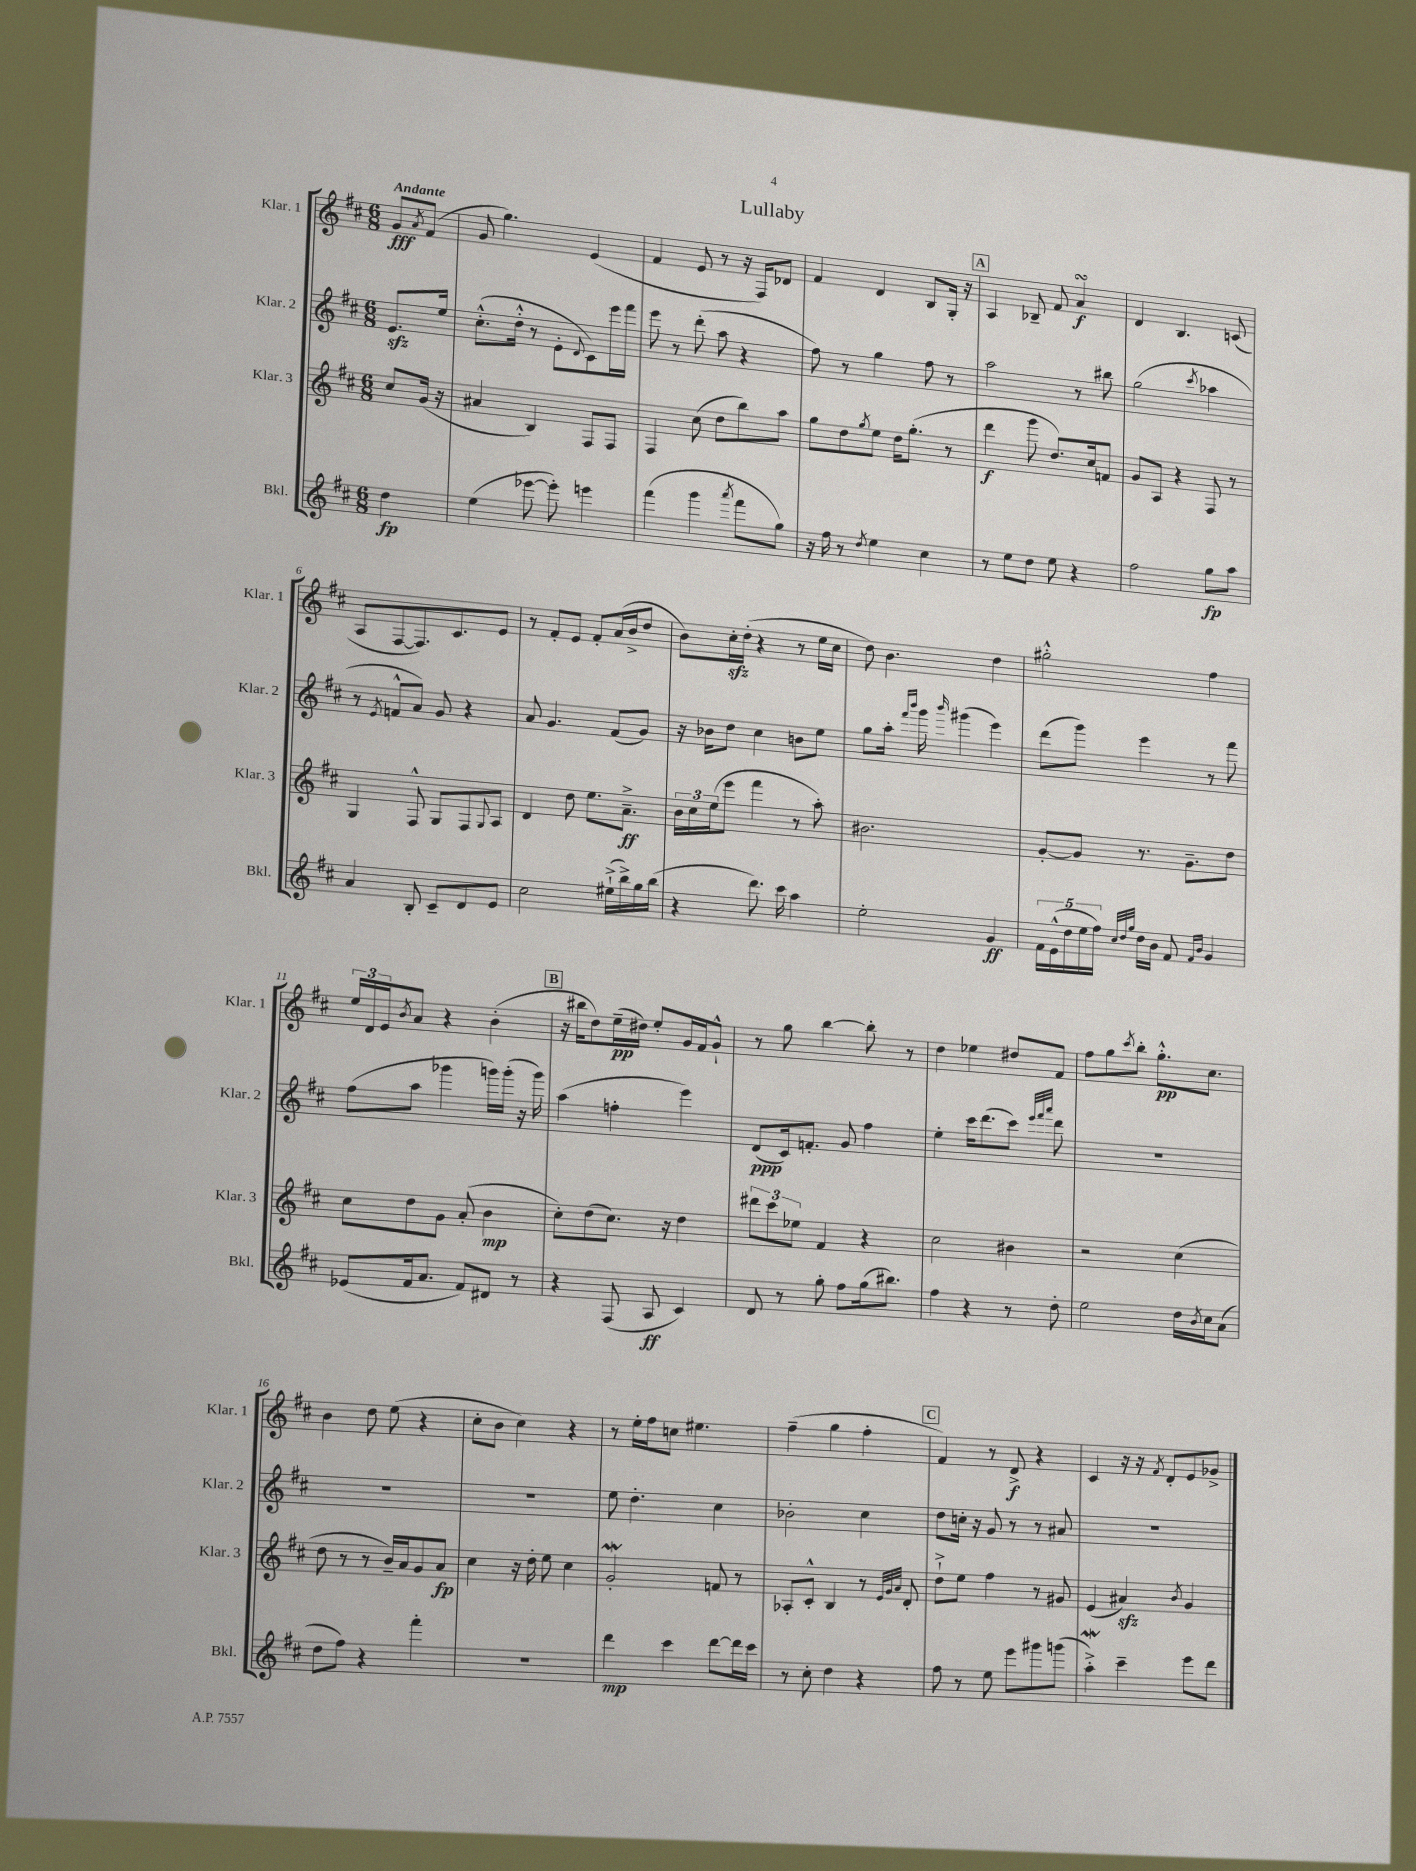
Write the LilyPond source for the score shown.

\header { title = "Lullaby" }
<<
\new StaffGroup <<
\new Staff = "s0" \with { instrumentName = "Klar. 1" shortInstrumentName = "Klar. 1" } {
    \clef treble \key d \major \numericTimeSignature \time 6/8 \partial 4 \tempo "Andante"
    g'8\fff \acciaccatura { a'8 } fis'8( |
    g'8 g''4.) e'4( |
    fis'4 e'8 r8 r16 fis16) des'8 |
    fis'4 d'4 b8 g16-. r16 |
    \mark \markup { \box "A" } a4 bes8-- fis'8 a'4\turn\f |
    d'4 b4. c'8( |
    a8 fis8~ fis8.) cis'8. e'8 |
    r8 fis'8-. e'8 fis'8-. a'16( b'16-> d''8 |
    b'8) cis''16-.\sfz d''16-.( r4 r8 e''16 cis''16 |
    d''8) b'4. d''4 |
    gis''2-.-^ fis''4 |
    \tuplet 3/2 { e''16 d'16 e'16 } \acciaccatura { b'8 } a'8 r4 b'4-.( |
    \mark \markup { \box "B" } r16 bis''16 d''8) e''16--\pp( dis''16) e''8-. g'16 fis'16 g'8-!-^ |
    r8 g''8 b''4~ b''8-. r8 |
    d''4 ees''4 dis''8 fis'8 |
    fis''8 g''8 \acciaccatura { cis'''8 } b''8-. g''8.-.-^\pp cis''8. |
    b'4 d''8 e''8( r4 |
    cis''8-. b'8 cis''4) r4 |
    r8 e''16-. fis''16 c''8 eis''4. |
    fis''4--( g''4 fis''4-. |
    \mark \markup { \box "C" } fis'4) r8 d'8->\f r4 |
    cis'4 r16 r16 \acciaccatura { fis'8 } d'8-. e'8 ges'8-> \bar "|." |
}
\new Staff = "s1" \with { instrumentName = "Klar. 2" shortInstrumentName = "Klar. 2" } {
    \clef treble \key d \major \numericTimeSignature \time 6/8 \partial 4
    e'8.\sfz e''16 |
    cis''8.-.-^( d''16-.-^ r8 e'8-. \appoggiatura { d'8 } cis'8) e'''16 fis'''16 |
    e'''8 r8 d'''8-.( a''8 r4 |
    fis''8) r8 g''4 fis''8 r8 |
    \mark \markup { \box "A" } a''2 r8 bis''8 |
    g''2( \acciaccatura { cis'''8 } aes''4 |
    r8 \acciaccatura { e'8 } f'8-^ a'8) g'8 r4 |
    a'8 g'4. fis'8( g'8) |
    r16 bes'16 d''8 cis''4 b'8 e''8 |
    g''8 a''16-. \grace { fis'''16 b'''16 } g'''16 \grace { b'''16 } gis'''4( e'''4) |
    d'''8( g'''8) e'''4 r8 fis'''8 |
    fis''8( a''8 ges'''4 g'''16) g'''16-.( r16 g'''16) |
    \mark \markup { \box "B" } a''4( f''4-. e'''4) |
    d'8\ppp( cis'16) f'8.-. g'8 fis''4 |
    e''4-. cis'''16 d'''8.( cis'''8) \grace { e'''32 fis'''32 a'''32 } d'''8 |
    R2. |
    R2. |
    R2. |
    e''8 d''4.-. cis''4 |
    bes'2-. cis''4 |
    \mark \markup { \box "C" } d''8 c''16-. r16 g'8 r8 r8 ais'8 |
    R2. \bar "|." |
}
\new Staff = "s2" \with { instrumentName = "Klar. 3" shortInstrumentName = "Klar. 3" } {
    \clef treble \key d \major \numericTimeSignature \time 6/8 \partial 4
    cis''8 g'16( r16 |
    ais'4 b4) fis8 fis8 |
    fis4 cis''8( d''8 b''8) a''8 |
    g''8 d''8 \acciaccatura { g''8 } e''8 d''16 g''8.-.( r8 |
    \mark \markup { \box "A" } d'''4\f g'''8 d''8.) cis''16 f'8 |
    g'8 a8 r4 fis8 r8 |
    g4 fis8-^ g8 fis8 \appoggiatura { g8 } a8 |
    d'4 d''8 e''8. a'8.--->\ff |
    \tuplet 3/2 { b'16 cis''16 e''16( } e'''8 fis'''4 r8 a''8-.) |
    bis'2. |
    g'8~-. g'8 r8. g'8.-- d''8 |
    cis''8 d''8 g'8 a'8-.( b'4\mp |
    \mark \markup { \box "B" } cis''8-.) d''8( cis''8.) r16 d''4 |
    \tuplet 3/2 { dis'''8 cis'''8 ees''8 } fis'4 r4 |
    cis''2 bis'4 |
    r2 cis''4( |
    d''8 r8 r8 b'16--) a'16 g'8 a'8\fp |
    cis''4 r16 d''16-. e''8 cis''4 |
    g'2-.\mordent f'8 r8 |
    aes8-. cis'8-.-^ b4 r8 \grace { e'32 g'32 a'32 } d'8-. |
    \mark \markup { \box "C" } d''8-!-> e''8 fis''4 r8 gis'8 |
    e'4( ais'4\sfz) \acciaccatura { b'8 } g'4 \bar "|." |
}
\new Staff = "s3" \with { instrumentName = "Bkl." shortInstrumentName = "Bkl." } {
    \clef treble \key d \major \numericTimeSignature \time 6/8 \partial 4
    d''4\fp |
    e''4( ees'''8~ ees'''8-.) e'''4 |
    fis'''4( g'''4 \acciaccatura { a'''8 } fis'''8 g''8) |
    r16 fis''16 r8 \acciaccatura { d''8 } e''4 cis''4 |
    \mark \markup { \box "A" } r8 e''8 d''8 e''8 r4 |
    fis''2 g''8\fp a''8 |
    a'4 b8-. cis'8-- d'8 e'8 |
    cis''2 eis''16-!->( b''16->) g''16 b''16( |
    r4 d'''8.) cis'''16 a''4 |
    e''2-. g'4\ff |
    \tuplet 5/4 { fis'16 e'16-^( d''16 e''16 fis''16) } \grace { cis''32 d''32 g''32 } d''16 b'16 fis'8 \grace { fis'16 b'16 } g'4 |
    ees'8( fis'16 a'8. fis'8) dis'8 r8 |
    \mark \markup { \box "B" } r4 fis8( a8\ff cis'4) |
    d'8 r8 g''8-. fis''8 g''16( bis''8.) |
    fis''4 r4 r8 d''8-. |
    e''2 d''16 \acciaccatura { b'8 } cis''16 a'8( |
    d''8 fis''8) r4 fis'''4-. |
    R2. |
    d'''4\mp cis'''4 d'''8~ d'''16 cis'''16 |
    r8 cis''8-. d''4 r4 |
    \mark \markup { \box "C" } fis''8 r8 e''8 e'''8 gis'''8 g'''8( |
    a''4-.->\mordent) cis'''4-- e'''8 d'''8 \bar "|." |
}
>>
>>
